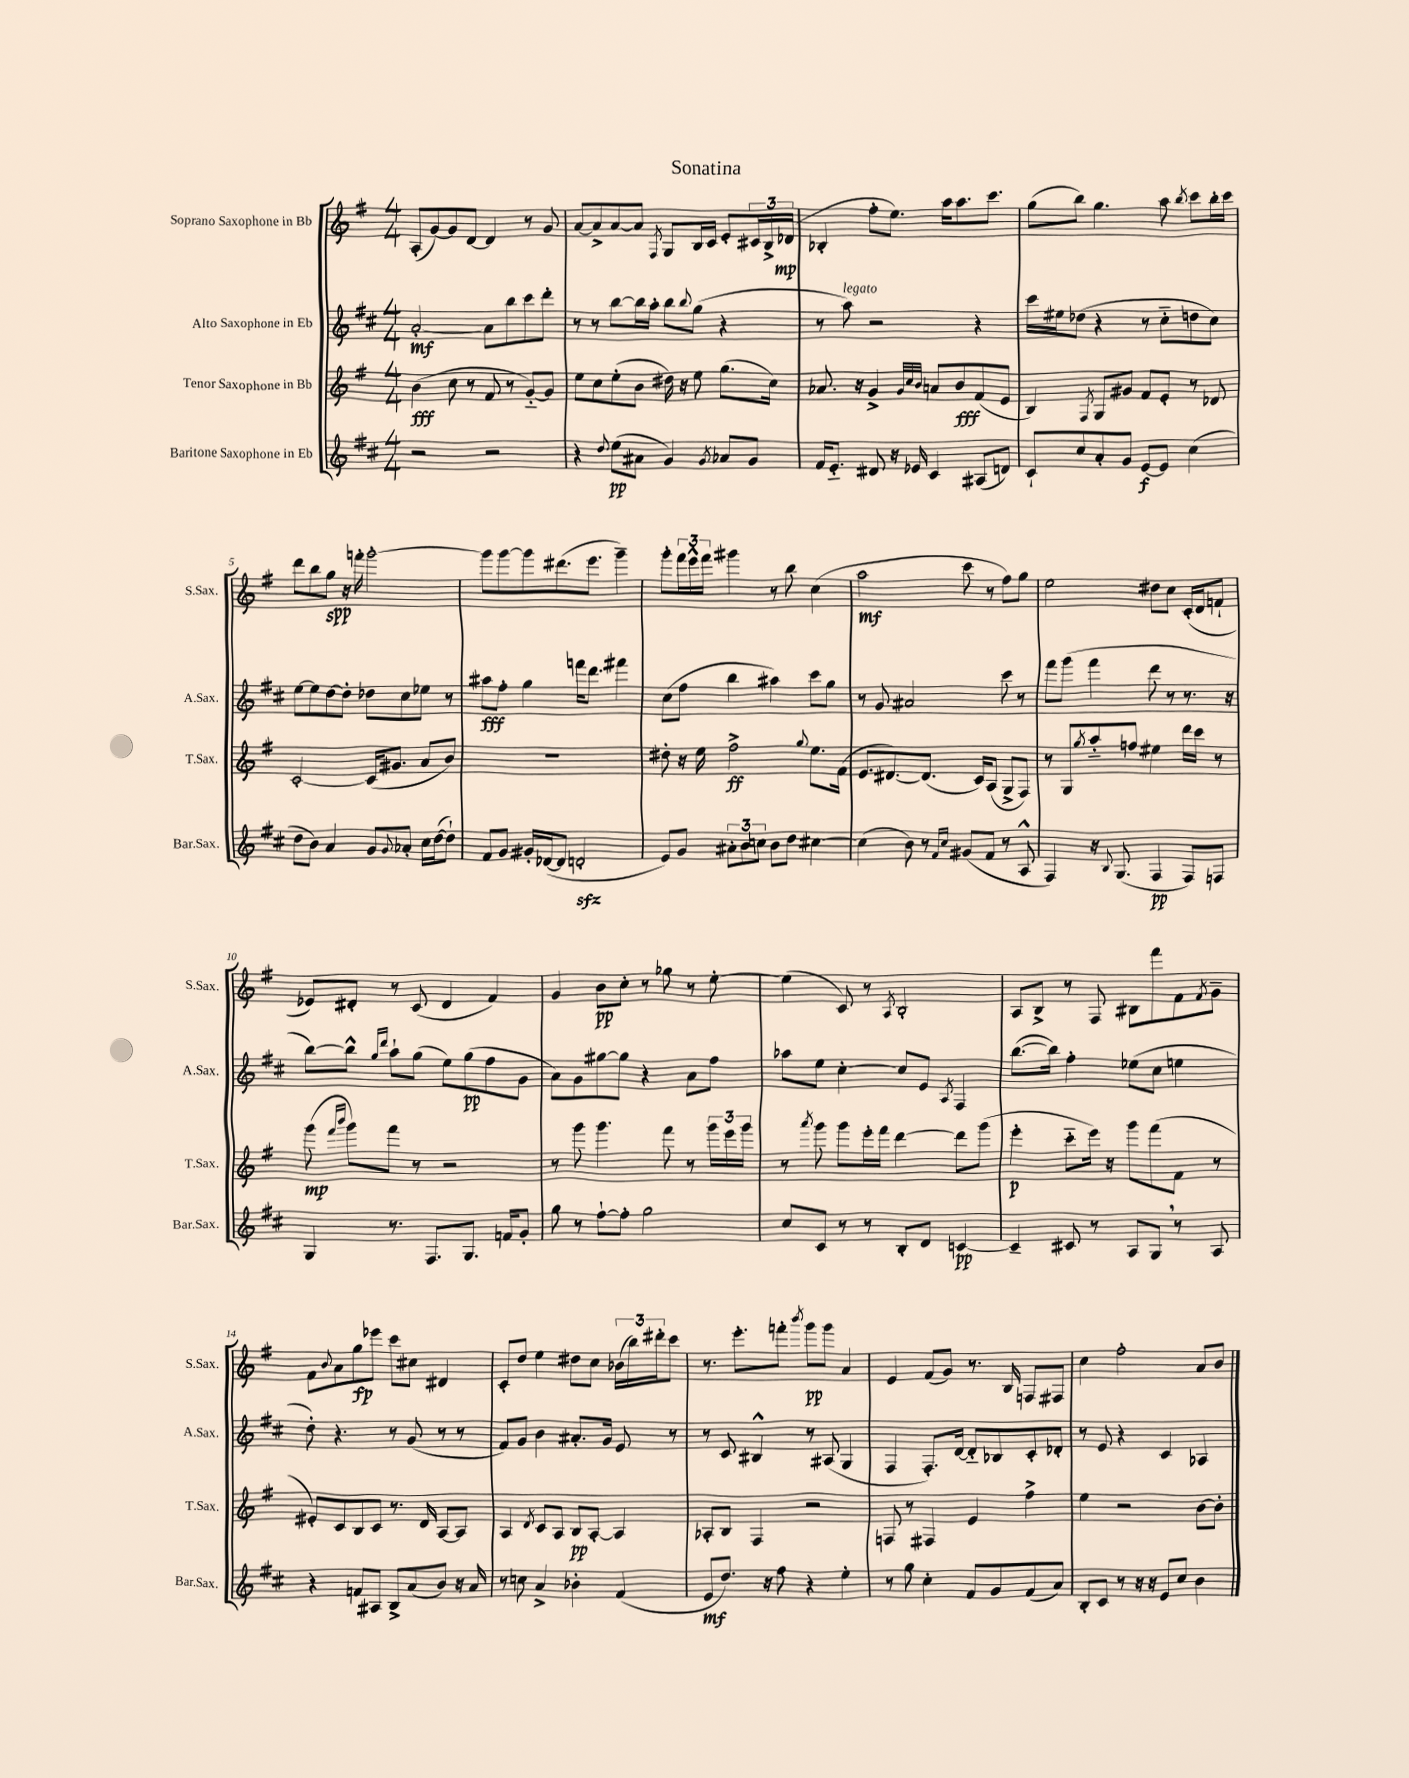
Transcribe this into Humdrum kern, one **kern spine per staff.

**kern	**dynam	**kern	**dynam	**kern	**dynam	**kern	**dynam
*part4	*part4	*part3	*part3	*part2	*part2	*part1	*part1
*staff4	*staff4	*staff3	*staff3	*staff2	*staff2	*staff1	*staff1
*I"Baritone Saxophone in Eb	*	*I"Tenor Saxophone in Bb	*	*I"Alto Saxophone in Eb	*	*I"Soprano Saxophone in Bb	*
*I'Bar.Sax.	*	*I'T.Sax.	*	*I'A.Sax.	*	*I'S.Sax.	*
*clefG2	*	*clefG2	*	*clefG2	*	*clefG2	*
*k[f#c#]	*	*k[f#]	*	*k[f#c#]	*	*k[f#]	*
*M4/4	*	*M4/4	*	*M4/4	*	*M4/4	*
=1	=1	=1	=1	=1	=1	=1	=1
2r	.	(4b\	fff	[2a'/	mf	(8A'/L	.
.	.	.	.	.	.	[8g/)	.
.	.	8cc\	.	.	.	8g/]	.
.	.	8r	.	.	.	[8d/J	.
2r	.	8f#/	.	8a\L]	.	4d/]	.
.	.	8r	.	8bb\	.	.	.
.	.	[8g/L)	.	8ccc#\	.	8r	.
.	.	8g/J]	.	8ddd'\J	.	8g/	.
=2	=2	=2	=2	=2	=2	=2	=2
4r	.	8ee\L	.	8r	.	[8a/L	.
.	.	8cc\	.	8r	.	8a^/]	.
8qqdd/	.	.	.	.	.	.	.
(8ee\L	pp	(8ee'\	.	[8bb\L	.	[8a/	.
8a#X\J	.	8b\J	.	16bb\L]	.	8a/J]	.
.	.	.	.	16aa'\JJ	.	.	.
.	.	.	.	.	.	8qF#/	.
4g/)	.	16dd#X\)	.	8bb\L	.	8G/L	.
.	.	16r	.	.	.	.	.
.	.	.	.	8qqbb/	.	.	.
.	.	8ee\	.	(8gg\J	.	16B/L	.
.	.	.	.	.	.	16c/JJ	.
8qg/	.	.	.	.	.	.	.
8a-X/L	.	(8.gg\L	.	4r	.	8e'/L	.
8g/J	.	.	.	.	.	24c#X/L	.
.	.	.	.	.	.	24B^/	.
.	.	16cc\Jk)	.	.	.	.	.
.	.	.	.	.	.	(24d-X/JJ	mp
=3	=3	=3	=3	=3	=3	=3	=3
16f#/KL	.	8.a-X/	.	8r	.	4B-X'/	.
8.e/J	.	.	.	.	.	.	.
!	!	!	!	!LO:TX:a:i:t=legato	!	!	!
.	.	.	.	8aa\)	.	.	.
.	.	16r	.	.	.	.	.
8d#X/	.	4g^/	.	2r	.	8ff#'\L	.
16r	.	.	.	.	.	8.ee\J)	.
16e-X/	.	.	.	.	.	.	.
.	.	32qqg/LLL	.	.	.	.	.
.	.	32qqcc/	.	.	.	.	.
.	.	32qqb/JJJ	.	.	.	.	.
4c#/	.	8an/L	.	.	.	.	.
.	.	.	.	.	.	16aa\KL	.
.	.	8b/	fff	.	.	8.aa\	.
(8A#X/L	.	(8f#/	.	4r	.	.	.
.	.	.	.	.	.	8.ccc\J	.
8dn/J)	.	8e/J	.	.	.	.	.
=4	=4	=4	=4	=4	=4	=4	=4
8c#`/L	.	4B/)	.	16ccc#\LL	.	(8gg\L	.
.	.	.	.	16ee#X\J	.	.	.
8cc#/	.	.	.	(8dd-X\J	.	8bb\J)	.
.	.	8qF#/	.	.	.	.	.
8a'/	.	8G/L	.	4r	.	4.gg\	.
8g/J	.	8g#X/J	.	.	.	.	.
[8e/L	f	8f#/L	.	8r	.	.	.
8e/J]	.	8e'/J	.	8cc#\L	.	8aa\	.
.	.	.	.	.	.	8qbb/	.
(4cc#\	.	8r	.	8ddn\	.	8ccc\L	.
.	.	8d-X/	.	8cc#\J)	.	16bb'\L	.
.	.	.	.	.	.	16ccc\JJ	.
!!LO:LB:g=z
=5	=5	=5	=5	=5	=5	=5	=5
8dd\L	.	[2c'/	.	[8ee\L	.	8ddd\L	.
8b\J)	.	.	.	8ee\]	.	8bb\	.
4a/	.	.	.	[8dd\	.	8gg\J	spp
.	.	.	.	8dd'\J]	.	16r	.
.	.	.	.	.	.	16fffn'\	.
8g/L	.	(16c/KL]	.	8dd-X\L	.	[2ggg'\	.
.	.	8.g#X/J	.	.	.	.	.
8qqg/	.	.	.	.	.	.	.
8a-X'/J	.	.	.	8cc#\	.	.	.
16cc#\LL	.	8a/L	.	8ee-X\J	.	.	.
([16dd\J	.	.	.	.	.	.	.
8dd`\J])	.	8b/J)	.	8r	.	.	.
=6	=6	=6	=6	=6	=6	=6	=6
8f#/L	.	1r	.	8aa#X\L	fff	8ggg\L]	.
8g/J	.	.	.	8ff#'\J	.	[8ggg\	.
16g#X'/LL	.	.	.	4gg\	.	8ggg\]	.
([16d-X/J	.	.	.	.	.	.	.
8d-/J]	.	.	.	.	.	(8.ddd#X\	.
2dnzz'/	.	.	.	16fffn\KL	.	.	.
.	.	.	.	8.ddd\J	.	8.eee\J	.
.	.	.	.	4fff#X\	.	4ggg~\)	.
=7	=7	=7	=7	=7	=7	=7	=7
8e/L)	.	8dd#X'\	.	(8cc#\L	.	8ggg'\L	.
8g/J	.	16r	.	8ff#\J	.	24fff#\L	.
.	.	.	.	.	.	24eee^^\	.
.	.	16ee\	.	.	.	.	.
.	.	.	.	.	.	24fff#\JJ	.
12a#X'\L	.	2ff#^\	ff	4bb\	.	4ggg#X\	.
12b\	.	.	.	.	.	.	.
12ccn\J	.	.	.	.	.	.	.
8b\L	.	.	.	4aa#X\)	.	8r	.
8dd\J	.	.	.	.	.	8bb\	.
.	.	8qqgg/	.	.	.	.	.
[4cc#X\	.	8.ee\L	.	8ccc#\L	.	(4cc\	.
.	.	.	.	8gg\J	.	.	.
.	.	(16f#\Jk	.	.	.	.	.
=8	=8	=8	=8	=8	=8	=8	=8
(4cc#\]	.	8.e/L	.	8r	.	2aa\	mf
.	.	.	.	8g/	.	.	.
.	.	[8.d#X/)	.	.	.	.	.
8b\)	.	.	.	2a#X/	.	.	.
8r	.	(8.d#/J]	.	.	.	.	.
16qqf#/LL	.	.	.	.	.	.	.
16qqcc#/JJ	.	.	.	.	.	.	.
(8g#X/L	.	.	.	.	.	8ccc\	.
.	.	16c/KL)	.	.	.	.	.
8f#/J	.	(8A/J	.	.	.	8r	.
8r	.	8G^/L	.	8ccc#\	.	8ff#\L)	.
8A^^/	.	8F#/J)	.	8r	.	8gg\J	.
=9	=9	=9	=9	=9	=9	=9	=9
4F#/)	.	8r	.	8fff#\L	.	2ee\	.
.	.	8G/L	.	(8ggg\J	.	.	.
.	.	8qgg/	.	.	.	.	.
16r	.	8aa/	.	4fff#\	.	.	.
8qqB/	.	.	.	.	.	.	.
(8.G/	.	.	.	.	.	.	.
.	.	8ffn/J	.	.	.	.	.
4F#/	pp	4ee#X\	.	8ddd\	.	8dd#X\L	.
.	.	.	.	8r	.	8cc\J	.
8F#/L)	.	16ddd\LL	.	8.r	.	(16c'/LL	.
.	.	16ccc\JJ	.	.	.	16d/J	.
8Fn/J	.	8r	.	.	.	8fn`/J	.
.	.	.	.	16r	.	.	.
!!LO:LB:g=z
=10	=10	=10	=10	=10	=10	=10	=10
4G/	.	(8ggg\	mp	[8bb\L)	.	8e-X/L)	.
.	.	16qqfff#/LL	.	.	.	.	.
.	.	16qqbbb/JJ	.	.	.	.	.
.	.	8ggg\L)	.	8bb^^\J]	.	8d#X'/J	.
.	.	.	.	16qqgg/LL	.	.	.
.	.	.	.	16qqddd/JJ	.	.	.
8.r	.	8fff#\J	.	8aa`\L	.	8r	.
.	.	8r	.	(8gg\J	.	(8c/	.
8.F#/L	.	.	.	.	.	.	.
.	.	2r	.	8ee\L)	.	4d#/	.
8.G/J	.	.	.	(8gg\	pp	.	.
.	.	.	.	8ff#\	.	4f#/)	.
16fn/KL	.	.	.	.	.	.	.
8g'/J	.	.	.	8g\J	.	.	.
=11	=11	=11	=11	=11	=11	=11	=11
8gg\	.	8r	.	8a\L)	.	4g/	.
8r	.	8ggg\	.	8g\	.	.	.
[8ff#`\L	.	4.ggg\	.	[8gg#X\	.	8b\L	pp
8ff#'\J]	.	.	.	8gg#\J]	.	8cc'\J	.
2gg\	.	.	.	4r	.	8r	.
.	.	8fff#\	.	.	.	8gg-X\	.
.	.	8r	.	8a\L	.	8r	.
.	.	24ggg\LL	.	8ff#\J	.	[8ee'\	.
.	.	24eee\	.	.	.	.	.
.	.	24ggg\JJ	.	.	.	.	.
=12	=12	=12	=12	=12	=12	=12	=12
8cc#/L	.	8r	.	8aa-X\L	.	(4ee\]	.
.	.	8qaaa/	.	.	.	.	.
8c#/J	.	8ggg\	.	8ee\J	.	.	.
8r	.	8ggg\L	.	[4cc#'\	.	8c/)	.
8r	.	16eee'\L	.	.	.	8r	.
.	.	16fff#\JJ	.	.	.	.	.
.	.	.	.	.	.	8qA/	.
8B'/L	.	[4ddd\	.	8cc#/L]	.	2B'/	.
8d/J	.	.	.	8e/J	.	.	.
.	.	.	.	8qA/	.	.	.
[4cn/	pp	8ddd\L]	.	4F#/	.	.	.
.	.	(8ggg\J	.	.	.	.	.
=13	=13	=13	=13	=13	=13	=13	=13
4c~/]	.	4eee'\	p	([8.bb\L	.	8A/L	.
.	.	.	.	.	.	8B^/J	.
.	.	.	.	16bb\Jk])	.	.	.
8c#X/	.	8ccc\L	.	4ff#'\	.	8r	.
8r	.	16eee\Jk)	.	.	.	8F#/	.
.	.	16r	.	.	.	.	.
8A/L	.	8ggg\L	.	(8ee-X\L	.	8B#X\L	.
8G,/J	.	(8fff#\	.	8cc#\J	.	8fff#\	.
8r	.	8f#\J	.	4een\	.	8f#\	.
.	.	.	.	.	.	8qf#/	.
8A/	.	8r	.	.	.	8g~\J	.
!!LO:LB:g=z
=14	=14	=14	=14	=14	=14	=14	=14
4r	.	8e#X'/L)	.	8dd'\)	.	8f#\L	.
.	.	.	.	.	.	8qqb/	.
.	.	8c/	.	4.r	.	8a\	.
8fn/L	.	8B/	.	.	.	8gg\	fp
8A#X/J	.	8c/J	.	.	.	8eee-X\J	.
8B^/L	.	8.r	.	8r	.	8ccc\L	.
(8a/	.	.	.	(8g/	.	8cc#X\J	.
.	.	16d/	.	.	.	.	.
8b/J)	.	[8A/L	.	8r	.	4d#X/	.
16r	.	8A/J]	.	8r	.	.	.
16a/	.	.	.	.	.	.	.
=15	=15	=15	=15	=15	=15	=15	=15
8r	.	4A/	.	8f#/L)	.	8c'/L	.
8ccn\	.	.	.	8g/J	.	8dd/J	.
.	.	8qd/	.	.	.	.	.
4a^/	.	8c/L	.	4b\	.	4ee\	.
.	.	8A/J	.	.	.	.	.
4b-X'\	.	8B/L	pp	8.a#X'/L	.	8dd#X\L	.
.	.	[8A'/J	.	.	.	8cc\J	.
.	.	.	.	16g/Jk	.	.	.
(4f#/	.	4A/]	.	8e/	.	(24b-X\LL	.
.	.	.	.	.	.	24bb\)	.
.	.	.	.	.	.	24ddd#X'\J	.
.	.	.	.	8r	.	8ccc\J	.
=16	=16	=16	=16	=16	=16	=16	=16
8e/L	mf	8A-X'/L	.	8r	.	8.r	.
8.dd/J)	.	8B/J	.	8c#/	.	.	.
.	.	.	.	.	.	8.eee'\L	.
.	.	4F#/	.	4B#X^^/	.	.	.
16r	.	.	.	.	.	.	.
8ff#\	.	.	.	.	.	8fffn'\J	.
.	.	.	.	.	.	8qbbb/	.
4r	.	2r	.	8r	.	8ggg\L	pp
.	.	.	.	(8A#X/	.	8ggg\J	.
4ee'\	.	.	.	4G/	.	4a/	.
=17	=17	=17	=17	=17	=17	=17	=17
8r	.	8Fn/	.	4F#/	.	4e/	.
8gg\	.	8r	.	.	.	.	.
4cc#'\	.	4F#X/	.	8.F#'/L)	.	(8f#/L	.
.	.	.	.	.	.	8g/J)	.
.	.	.	.	[16d/Jk	.	.	.
8f#/L	.	4e/	.	8d/L]	.	8.r	.
8g/	.	.	.	8B-X/	.	.	.
.	.	.	.	.	.	16B/	.
(8f#/	.	4ff#^\	.	8c#'/	.	8Fn/L	.
8a/J)	.	.	.	8d-X'/J	.	8F#X/J	.
=18	=18	=18	=18	=18	=18	=18	=18
8B'/L	.	4ee\	.	8r	.	4cc\	.
8c#/J	.	.	.	8e/	.	.	.
8r	.	2r	.	4r	.	2ff#'\	.
16r	.	.	.	.	.	.	.
16r	.	.	.	.	.	.	.
8e/L	.	.	.	4c#/	.	.	.
8cc#/J	.	.	.	.	.	.	.
4b\	.	[8b\L	.	4A-X/	.	8a/L	.
.	.	8b'\J]	.	.	.	8b/J	.
==	==	==	==	==	==	==	==
*-	*-	*-	*-	*-	*-	*-	*-
